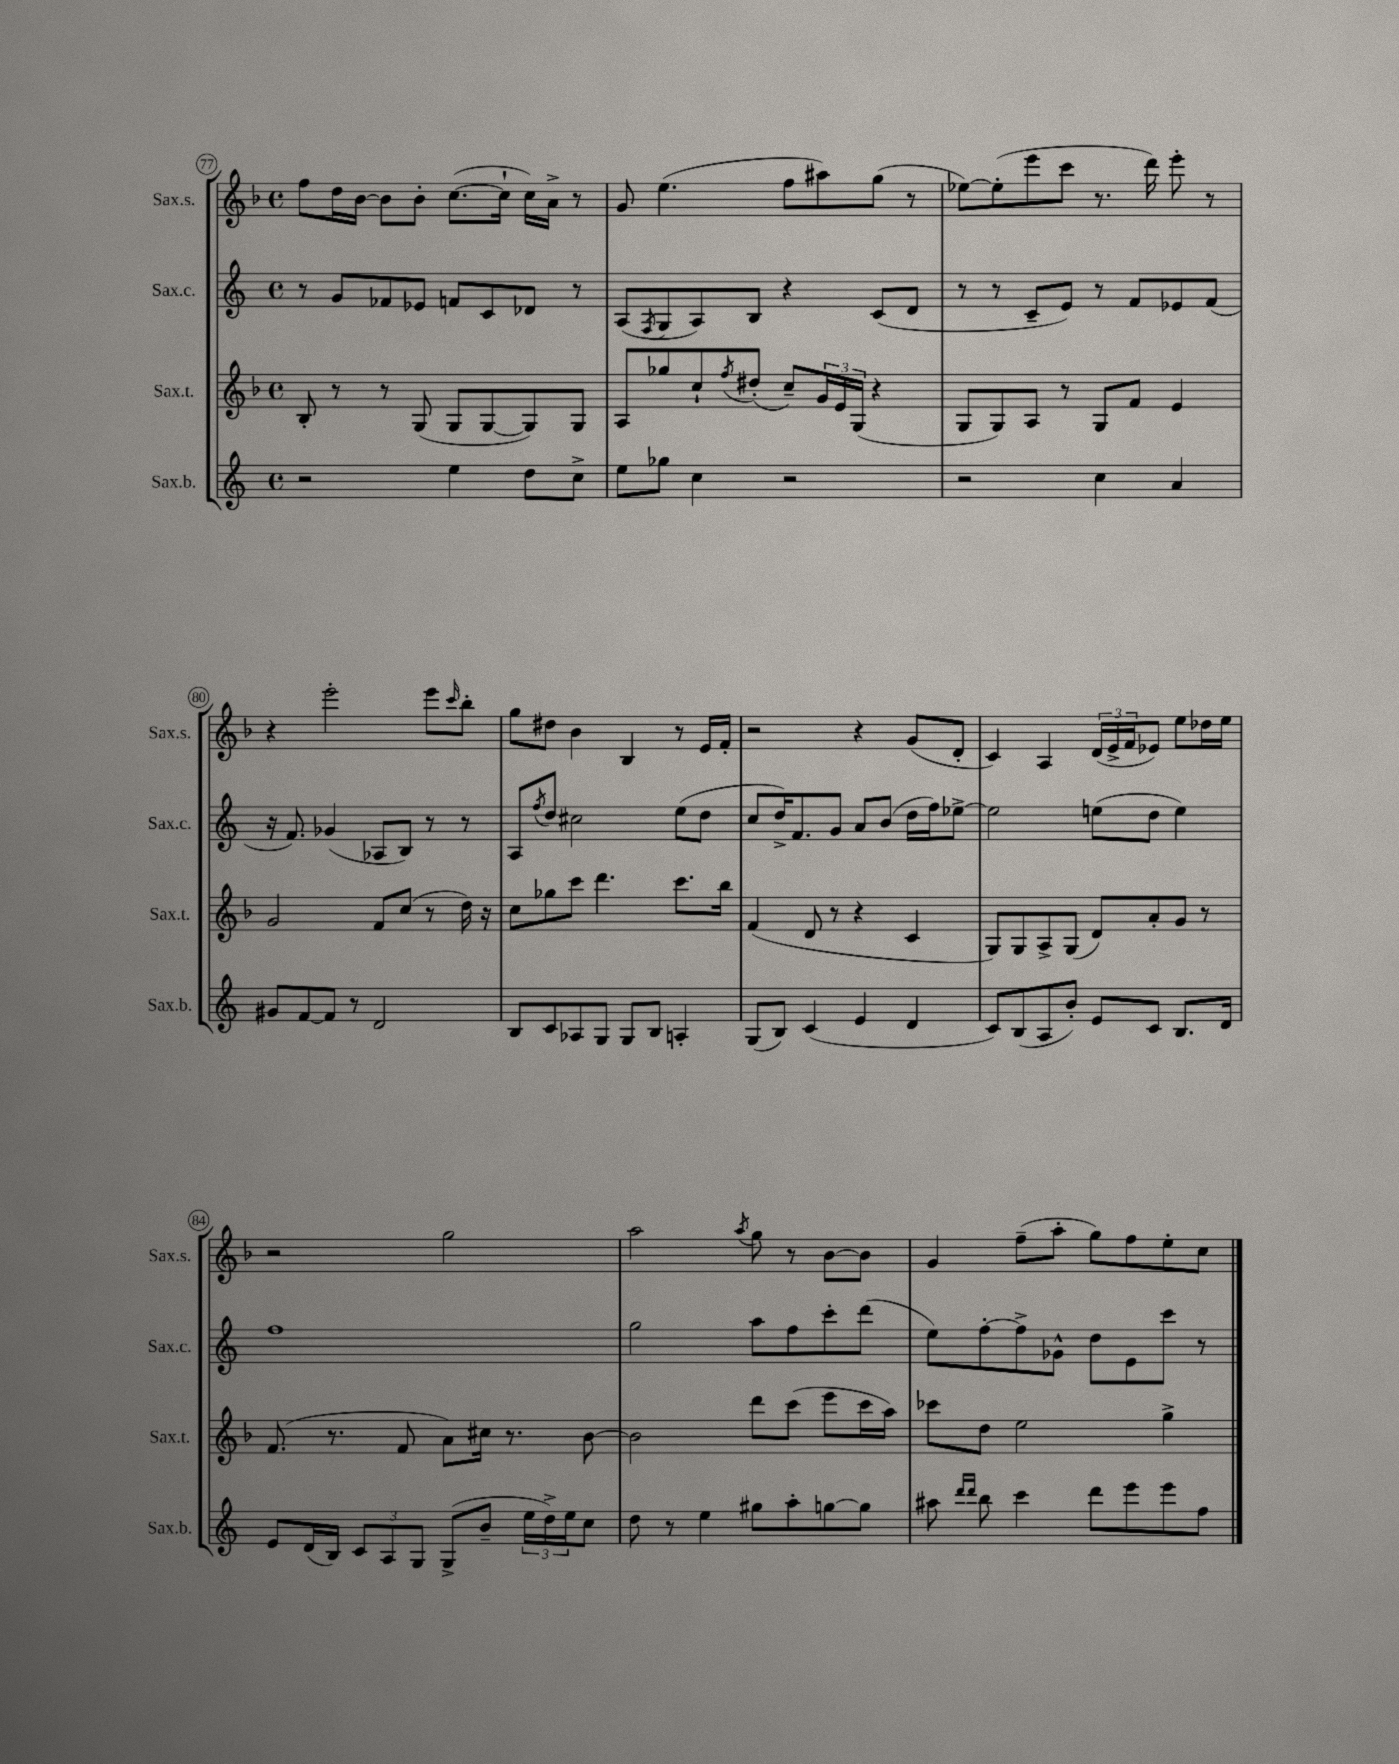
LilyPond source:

<<
\new StaffGroup <<
\new Staff = "s0" \with { instrumentName = "Sax.s." shortInstrumentName = "Sax.s." } {
    \clef treble \key f \major \defaultTimeSignature \time 4/4
    f''8 d''16 bes'16~ bes'8 bes'8-. c''8.~( c''16-! c''16) a'16-> r8 |
    g'8 e''4.( f''8 ais''8) g''8( r8 |
    ees''8~) ees''8-.( e'''8 c'''8 r8. d'''16) e'''8-. r8 |
    r4 e'''2-. e'''8 \grace { c'''16 } bes''8-. |
    g''8 dis''8 bes'4 bes4 r8 e'16 f'16-. |
    r2 r4 g'8( d'8-. |
    c'4) a4 \tuplet 3/2 { d'16( e'16-> f'16 } ees'8) e''8 des''16 e''16 |
    r2 g''2 |
    a''2 \acciaccatura { a''8 } g''8 r8 bes'8~ bes'8 |
    g'4 f''8--( a''8-. g''8) f''8 e''8-. c''8 \bar "|." |
}
\new Staff = "s1" \with { instrumentName = "Sax.c." shortInstrumentName = "Sax.c." } {
    \clef treble \key c \major \defaultTimeSignature \time 4/4
    r8 g'8 fes'8 ees'8 f'8 c'8 des'8 r8 |
    a8( \acciaccatura { f8 } g8 a8) b8 r4 c'8( d'8 |
    r8 r8 c'8-- e'8) r8 f'8 ees'8 f'8( |
    r16 f'8.) ges'4( aes8 b8) r8 r8 |
    a8 \acciaccatura { f''8 } d''8 cis''2 e''8( d''8 |
    c''8 d''16->) f'8. g'8 a'8 b'8( d''16 f''16) ees''8~-> |
    ees''2 e''8( d''8 e''4) |
    f''1 |
    g''2 a''8 f''8 c'''8-. d'''8( |
    e''8) f''8~-. f''8-> ges'8-^ d''8 e'8 c'''8 r8 \bar "|." |
}
\new Staff = "s2" \with { instrumentName = "Sax.t." shortInstrumentName = "Sax.t." } {
    \clef treble \key f \major \defaultTimeSignature \time 4/4
    bes8-. r8 r8 g8( g8 g8~ g8) g8 |
    a8 ges''8 c''8-! \acciaccatura { f''8 } dis''8-.( c''8--) \tuplet 3/2 { g'16 e'16 g16( } r4 |
    g8 g8) a8 r8 g8 f'8 e'4 |
    g'2 f'8 c''8( r8 d''16) r16 |
    c''8 ges''8 c'''8 d'''4. c'''8. bes''16 |
    f'4( d'8 r8 r4 c'4 |
    g8) g8 a8-> g8( d'8) a'8-. g'8 r8 |
    f'8.( r8. f'8 a'8) cis''16 r8. bes'8~ |
    bes'2 d'''8 c'''8( e'''8 c'''16 a''16) |
    ces'''8 d''8 e''2 g''4-> \bar "|." |
}
\new Staff = "s3" \with { instrumentName = "Sax.b." shortInstrumentName = "Sax.b." } {
    \clef treble \key c \major \defaultTimeSignature \time 4/4
    r2 e''4 d''8 c''8-> |
    e''8 ges''8 c''4 r2 |
    r2 c''4 a'4 |
    gis'8 f'8~ f'8 r8 d'2 |
    b8 c'8 aes8 g8 g8 b8 a4-. |
    g8( b8) c'4( e'4 d'4 |
    c'8) b8( a8 b'8-.) e'8 c'8 b8. d'16 |
    e'8 d'16( b16) \tuplet 3/2 { c'8 a8 g8 } g8->( b'8-- \tuplet 3/2 { e''16 d''16->) e''16 } c''8 |
    d''8 r8 e''4 gis''8 a''8-. g''8~ g''8 |
    ais''8 \grace { d'''16 d'''16 } b''8 c'''4 d'''8 e'''8 e'''8 f''8 \bar "|." |
}
>>
>>
\layout { \context { \Score currentBarNumber = #77 \override BarNumber.stencil = #(make-stencil-circler 0.1 0.3 ly:text-interface::print) } }
